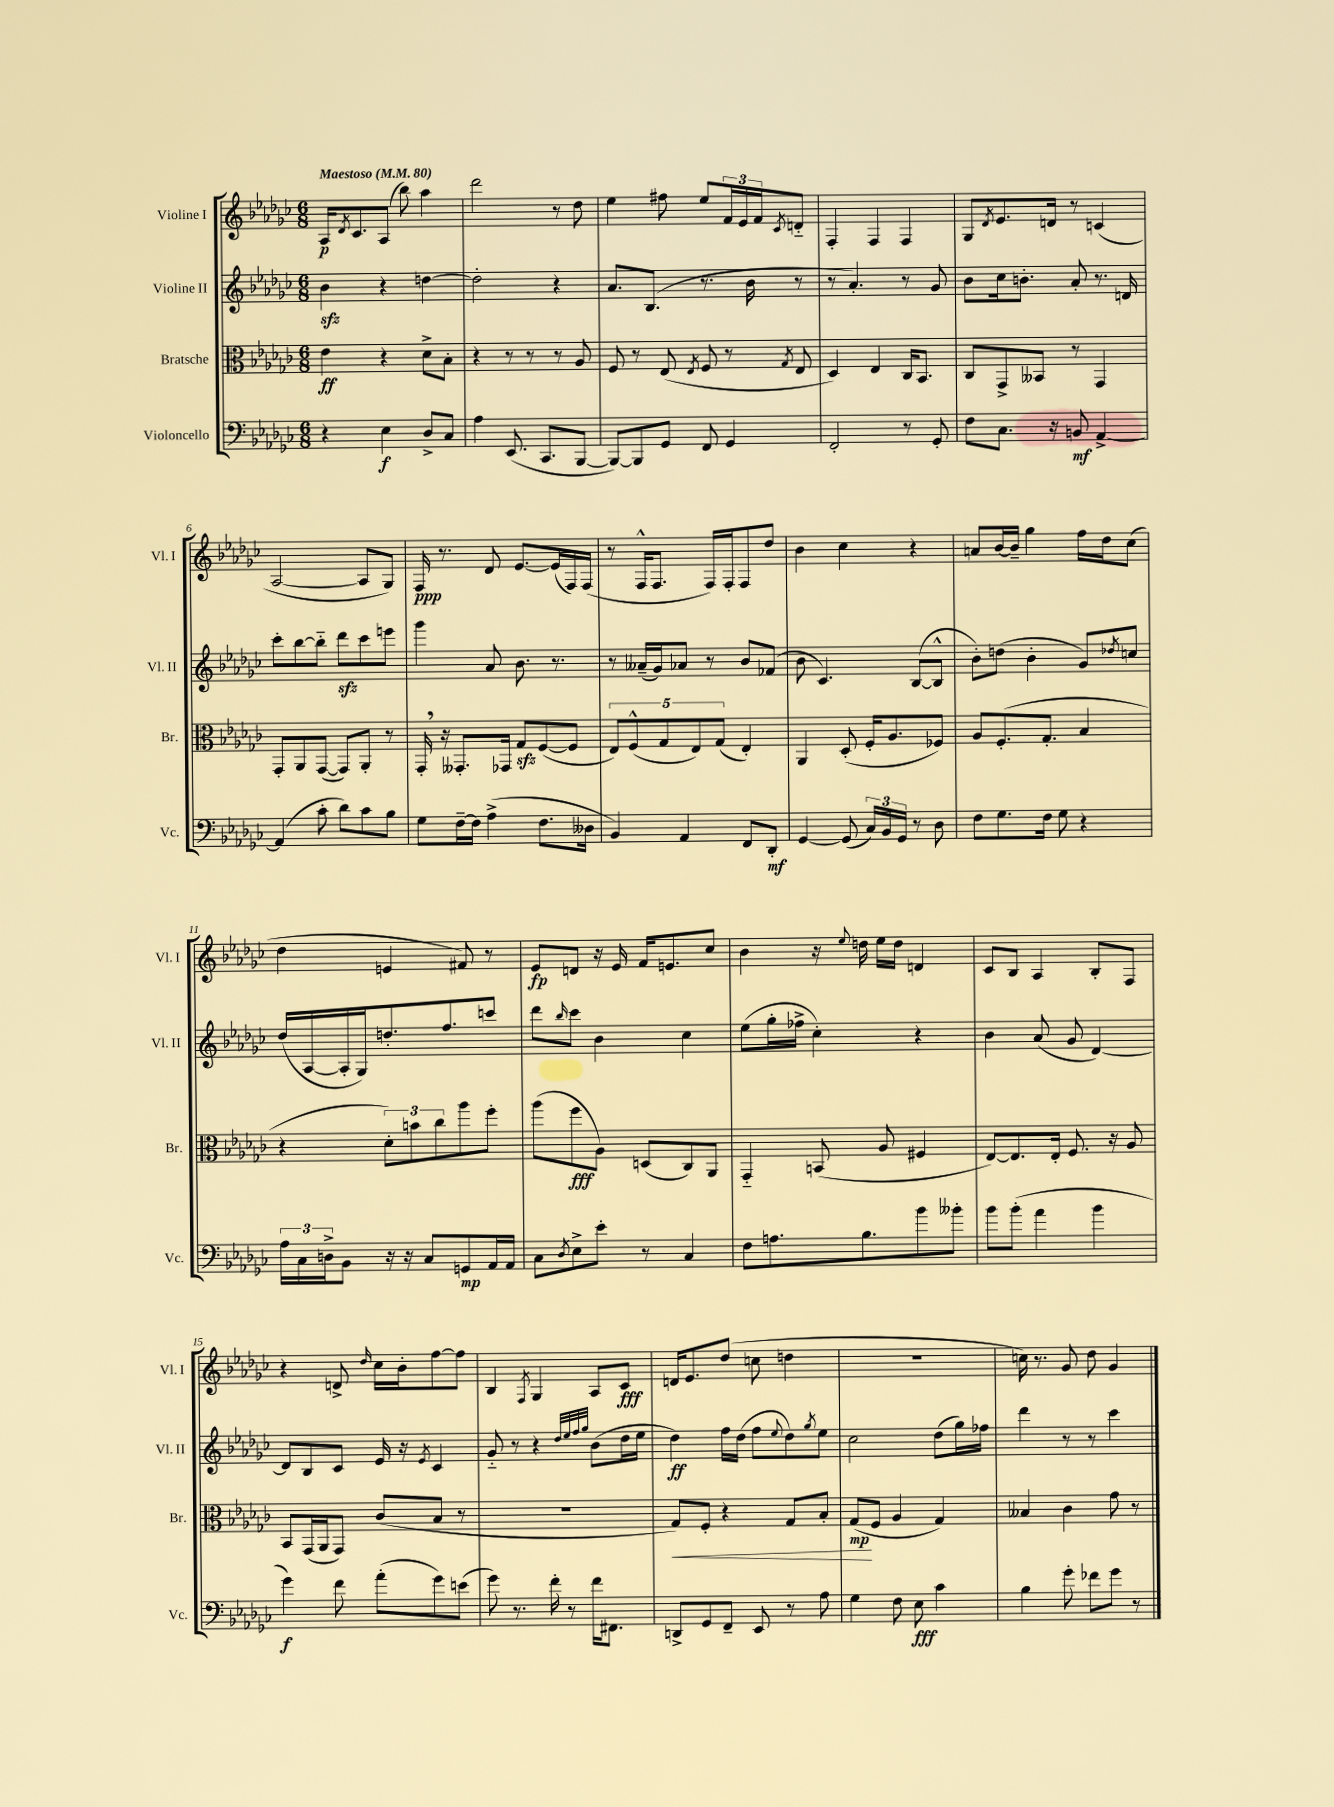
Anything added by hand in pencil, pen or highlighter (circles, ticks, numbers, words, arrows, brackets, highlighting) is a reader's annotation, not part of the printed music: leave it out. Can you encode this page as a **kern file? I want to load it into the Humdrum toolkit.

**kern	**dynam	**kern	**dynam	**kern	**dynam	**kern	**dynam
*part4	*part4	*part3	*part3	*part2	*part2	*part1	*part1
*staff4	*staff4	*staff3	*staff3	*staff2	*staff2	*staff1	*staff1
*I"Violoncello	*	*I"Bratsche	*	*I"Violine II	*	*I"Violine I	*
*I'Vc.	*	*I'Br.	*	*I'Vl. II	*	*I'Vl. I	*
*clefF4	*	*clefC3	*	*clefG2	*	*clefG2	*
*k[b-e-a-d-g-c-]	*	*k[b-e-a-d-g-c-]	*	*k[b-e-a-d-g-c-]	*	*k[b-e-a-d-g-c-]	*
*M6/8	*	*M6/8	*	*M6/8	*	*M6/8	*
*MM80	*	*MM80	*	*MM80	*	*MM80	*
=1	=1	=1	=1	=1	=1	=1	=1
!	!	!	!	!	!	!LO:TX:a:B:t=Maestoso	!
4r	.	4e-\	ff	4b-zz\	.	16A-/KL	p
.	.	.	.	.	.	8qd-/	.
.	.	.	.	.	.	8.c-/	.
4E-\	f	4r	.	4r	.	(8A-/J	.
.	.	.	.	.	.	8bb-\)	.
8D-^/L	.	8d-^\L	.	[4ddn\	.	4aa-\	.
8C-/J	.	8B-'\J	.	.	.	.	.
=2	=2	=2	=2	=2	=2	=2	=2
4A-\	.	4r	.	2dd'\]	.	2ddd-\	.
(8.EE-/	.	8r	.	.	.	.	.
.	.	8r	.	.	.	.	.
8.CC-/L	.	.	.	.	.	.	.
.	.	8r	.	4r	.	8r	.
[8BBB-/J	.	8A-/	.	.	.	8dd-\	.
=3	=3	=3	=3	=3	=3	=3	=3
8BBB-/L_)	.	8F/	.	8.a-/L	.	4ee-\	.
8BBB-/]	.	8r	.	.	.	.	.
.	.	.	.	(8.B-/J	.	.	.
8GG-/J	.	(8E-/	.	.	.	8ff#X\	.
.	.	8qE-/	.	.	.	.	.
8FF/	.	8F/	.	8.r	.	8ee-/L	.
4GG-/	.	8r	.	.	.	24f/L	.
.	.	.	.	.	.	24e-/	.
.	.	.	.	16b-\	.	.	.
.	.	.	.	.	.	24f/J	.
.	.	8qG-/	.	.	.	8qc-/	.
.	.	8E-/	.	8r	.	8dn/J	.
=4	=4	=4	=4	=4	=4	=4	=4
2FF'/	.	4D-/)	.	8r	.	4F'/	.
.	.	.	.	4.a-'/)	.	.	.
.	.	4E-/	.	.	.	4F/	.
8r	.	16C-/KL	.	8r	.	4F/	.
.	.	8.BB-/J	.	.	.	.	.
8GG-'/	.	.	.	8g-/	.	.	.
=5	=5	=5	=5	=5	=5	=5	=5
8F\L	.	8C-/L	.	8b-\L	.	8G-/L	.
.	.	.	.	.	.	8qd-/	.
8.C-\J	.	8GG-^/	.	16cc-\k	.	8.e-/	.
.	.	.	.	8.bn'\J	.	.	.
.	.	8BB--X/J	.	.	.	.	.
16r	.	.	.	.	.	16dn/Jk	.
8BBn/	mf	8r	.	8a-'/	.	8r	.
[4AA-^/	.	4GG-/	.	8.r	.	(4cn/	.
.	.	.	.	16dn/	.	.	.
!!LO:LB:g=z
=6	=6	=6	=6	=6	=6	=6	=6
(4AA-/]	.	8GG-'/L	.	8ccc-'\L	.	[2A-/	.
.	.	8AA-/	.	[8bb-\	.	.	.
8c-'\	.	([8GG-/J	.	8bb-\J]	.	.	.
8d-\L)	.	8GG-/L])	.	8ddd-zz\L	.	.	.
8c-\	.	8AA-'/J	.	8ccc-\	.	8A-/L]	.
8B-\J	.	8r	.	8eeen\J	.	8G-/J)	.
=7	=7	=7	=7	=7	=7	=7	=7
8G-\L	.	16GG-',/	.	4ggg-\	.	16F/	ppp
.	.	16r	.	.	.	8.r	.
[16F~\L	.	8.GG--X'/L	.	.	.	.	.
16F\JJ]	.	.	.	.	.	.	.
(4A-^\	.	.	.	8a-/	.	8d-/	.
.	.	16GG-X/Jk	.	.	.	.	.
.	.	8G-zz/L	.	8.b-\	.	[8.e-/L	.
8.F\L	.	([8F/	.	.	.	.	.
.	.	.	.	8.r	.	(16e-/L]	.
.	.	8F/J]	.	.	.	16F/)	.
16D--X\Jk	.	.	.	.	.	(16F/JJ	.
=8	=8	=8	=8	=8	=8	=8	=8
4BB-/)	.	10E-/L)	.	8r	.	8r	.
.	.	(10F^^/	.	.	.	.	.
.	.	.	.	(16a--X~/LL	.	16F^^/KL	.
.	.	.	.	16g-/J)	.	8.F/J	.
.	.	10G-/	.	.	.	.	.
4AA-/	.	.	.	8a-X/J	.	.	.
.	.	10E-/)	.	.	.	.	.
.	.	.	.	8r	.	16F/LL)	.
.	.	(10G-/J	.	.	.	.	.
.	.	.	.	.	.	16F'/J	.
8FF/L	.	4E-'/)	.	8b-/L	.	8F/	.
8DD-'/J	mf	.	.	(8f-X/J	.	8dd-/J	.
=9	=9	=9	=9	=9	=9	=9	=9
[4GG-/	.	4AA-/	.	8b-\	.	4b-\	.
.	.	.	.	4.c-/)	.	.	.
(8GG-/]	.	(8D-'/	.	.	.	4cc-\	.
24C-/LL)	.	16F'/KL	.	.	.	.	.
24BB-/	.	.	.	.	.	.	.
.	.	8.A-/	.	.	.	.	.
24GG-/JJ	.	.	.	.	.	.	.
8r	.	.	.	([8B-/L	.	4r	.
8D-\	.	8F-X/J)	.	8B-^^/J]	.	.	.
=10	=10	=10	=10	=10	=10	=10	=10
8F\L	.	8A-/L	.	8b-'\L)	.	8an/L	.
8.G-\	.	(8.F'/	.	(8ddn\J	.	[16b-/L	.
.	.	.	.	.	.	16b-~/JJ]	.
.	.	.	.	4b-'\	.	4gg-\	.
16F\Jk	.	8.G-'/J	.	.	.	.	.
8G-\	.	.	.	.	.	.	.
4r	.	4B-/	.	8g-/L)	.	16ff\LL	.
.	.	.	.	.	.	16dd-\J	.
.	.	.	.	8qdd-X/	.	.	.
.	.	.	.	8ccn/J	.	(8cc-\J	.
!!LO:LB:g=z
=11	=11	=11	=11	=11	=11	=11	=11
24A-\LL	.	4r	.	(16dd-/LL	.	4dd-\	.
24C-\	.	.	.	.	.	.	.
.	.	.	.	[16A-/	.	.	.
24Dn^\J	.	.	.	.	.	.	.
8BB-\J	.	.	.	16A-'/]	.	.	.
.	.	.	.	16G-/J)	.	.	.
16r	.	12d-'\L)	.	8.ddn'/	.	4en/	.
16r	.	.	.	.	.	.	.
.	.	12bn\	.	.	.	.	.
8C-/L	.	.	.	.	.	.	.
.	.	12cc-\	.	.	.	.	.
.	.	.	.	8.ff/	.	.	.
8GGn/	mp	8aa-\	.	.	.	8f#X/)	.
16AA-/L	.	8ff'\J	.	8cccn/J	.	8r	.
16AA-/JJ	.	.	.	.	.	.	.
=12	=12	=12	=12	=12	=12	=12	=12
8C-\L	.	(8aa-\L	.	8ddd-\L	.	8e-/L	fp
8qD-/	.	.	.	16qqbb-/	.	.	.
8E-^\	.	8ff\	fff	8ccc-\J	.	8dn/J	.
8e-'\J	.	8A-\J)	.	4b-\	.	16r	.
.	.	.	.	.	.	16e-/	.
8r	.	(8Dn/L	.	.	.	16f/KL	.
.	.	.	.	.	.	8.en/	.
4C-/	.	8C-/)	.	4cc-\	.	.	.
.	.	8AA-/J	.	.	.	8cc-/J	.
=13	=13	=13	=13	=13	=13	=13	=13
8F\L	.	4GG-/	.	(8ee-\L	.	4b-\	.
8.An\	.	.	.	16gg-'\L	.	.	.
.	.	.	.	16ff-X^\JJ	.	.	.
.	.	(8BBn/	.	4cc-'\)	.	16r	.
.	.	.	.	.	.	8qqee-/	.
8.B-\	.	.	.	.	.	16ddn\	.
.	.	8A-/	.	.	.	16ee-\LL	.
.	.	.	.	.	.	16dd\JJ	.
8b-\	.	4F#X/	.	4r	.	4dn/	.
8b--X'\J	.	.	.	.	.	.	.
=14	=14	=14	=14	=14	=14	=14	=14
8b-\L	.	[8E-/L)	.	4b-\	.	8c-/L	.
(8b-'\J	.	8.E-/]	.	.	.	8B-/J	.
4a-\	.	.	.	(8a-/	.	4A-/	.
.	.	16E-'/Jk	.	.	.	.	.
.	.	8.F/	.	8g-/	.	.	.
4b-\	.	.	.	[4d-/)	.	8B-'/L	.
.	.	16r	.	.	.	.	.
.	.	8A-/	.	.	.	8F/J	.
!!LO:LB:g=z
=15	=15	=15	=15	=15	=15	=15	=15
4g-\)	f	8BB-/L	.	8d-/L]	.	4r	.
.	.	(16GG-/L	.	8B-/	.	.	.
.	.	16AA-/J	.	.	.	.	.
8f\	.	8GG-/J)	.	8c-/J	.	8dn^/	.
.	.	.	.	.	.	16qqdd-/	.
(8a-'\L	.	(8c-/L	.	16e-/	.	16cc-\LL	.
.	.	.	.	16r	.	16b-'\J	.
.	.	.	.	8qe-/	.	.	.
8g-\)	.	8B-/J	.	4c-/	.	[8ff\	.
(8en\J	.	8r	.	.	.	8ff\J]	.
=16	=16	=16	=16	=16	=16	=16	=16
8g-\)	.	2.r	.	8g-/	.	4B-/	.
8.r	.	.	.	8r	.	.	.
.	.	.	.	.	.	8qF/	.
.	.	.	.	4r	.	4G-/	.
16f'\	.	.	.	.	.	.	.
8r	.	.	.	.	.	.	.
.	.	.	.	32qqdd-/LLL	.	.	.
.	.	.	.	32qqee-/	.	.	.
.	.	.	.	32qqff/	.	.	.
.	.	.	.	32qqgg-/JJJ	.	.	.
16f\KL	.	.	.	(8b-\L	.	8A-/L	.
8.FF#X\J	.	.	.	.	.	.	.
.	.	.	.	16dd-\L	.	8c-/J	fff
.	.	.	.	16ee-\JJ	.	.	.
=17	=17	=17	=17	=17	=17	=17	=17
!	!	!	!LO:HP:b	!	!	!	!
8DDn^/L	.	8G-/L)	<	4dd-\)	ff	16dn/KL	.
.	.	.	.	.	.	8.e-/	.
8GG-/	.	8F'/J	.	.	.	.	.
8FF~/J	.	4r	.	16ff\LL	.	(8dd-/J	.
.	.	.	.	(16dd-\JJ	.	.	.
8EE-/	.	.	.	8ff\L	.	8ccn\	.
.	.	.	.	8qqee-/	.	.	.
8r	.	8G-/L	.	8dd-\)	.	4ddn\	.
.	.	.	.	8qgg-/	.	.	.
8A-\	.	8B-'/J	.	8ee-\J	.	.	.
=18	=18	=18	=18	=18	=18	=18	=18
4G-\	.	(8G-/L	mp	2cc-\	.	2.r	.
.	.	8F/J	[	.	.	.	.
8F\	.	4A-/	.	.	.	.	.
8E-\	fff	.	.	.	.	.	.
4c-\	.	4G-/)	.	(8dd-\L	.	.	.
.	.	.	.	16gg-\L)	.	.	.
.	.	.	.	16ff-X\JJ	.	.	.
=19	=19	=19	=19	=19	=19	=19	=19
4B-\	.	4B--X/	.	4ddd-\	.	16ccn\)	.
.	.	.	.	.	.	8.r	.
8g-'\	.	4c-\	.	8r	.	8g-/	.
8f-X\L	.	.	.	8r	.	8dd-\	.
8g-\J	.	8g-\	.	4ccc-\	.	4g-/	.
8r	.	8r	.	.	.	.	.
==	==	==	==	==	==	==	==
*-	*-	*-	*-	*-	*-	*-	*-
